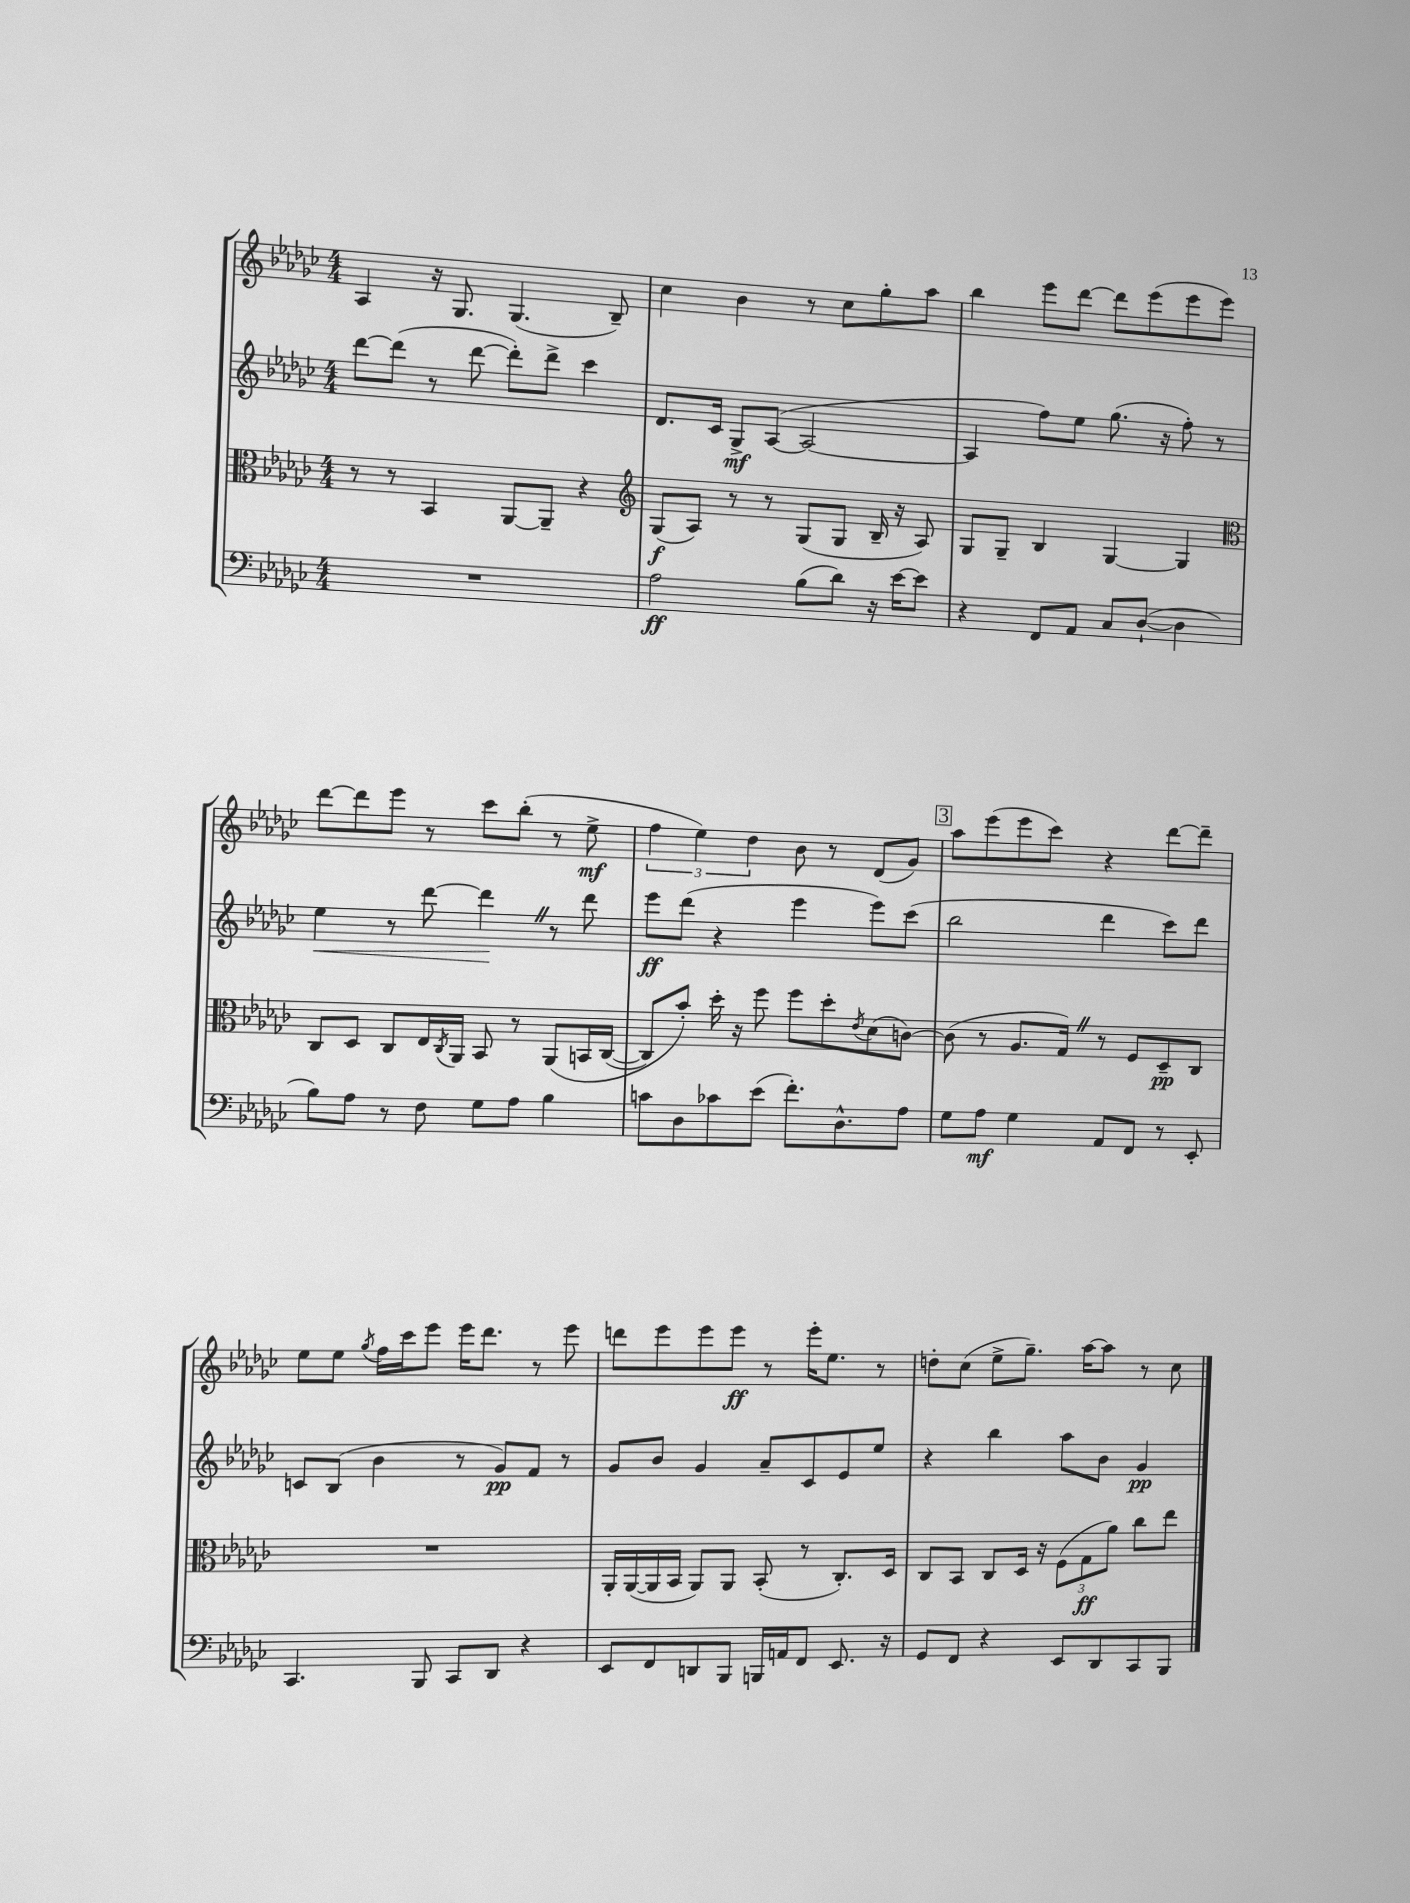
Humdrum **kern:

**kern	**kern	**kern	**kern
*staff4	*staff3	*staff2	*staff1
*clefF4	*clefC3	*clefG2	*clefG2
*k[b-e-a-d-g-c-]	*k[b-e-a-d-g-c-]	*k[b-e-a-d-g-c-]	*k[b-e-a-d-g-c-]
*M4/4	*M4/4	*M4/4	*M4/4
1r	8r	[8ddd-\L	4A-/
.	8r	(8ddd-\]J	.
.	4BB-/	8r	16r
.	.	.	8.G-/
.	.	[8ddd-\	.
.	[8AA-/L	8ddd-'\]L)	(4.G-/
.	8AA-~/]J	8ddd-^\J	.
.	4r	4ccc-\	.
.	.	.	8B-~/)
=	=	=	=
*	*clefG2	*	*
2A-\	(8G-/L	8.d-/L	4cc-\
.	8A-/J)	.	.
.	.	16c-/Jk	.
.	8r	8G-^/L	4b-\
.	8r	([8A-/J	.
(8B-\L	(8G-/L	2A-/_	8r
8d-\J)	8G-/J	.	8cc-\L
16r	16B-~/	.	8gg-'\
[16e-\LK	16r	.	.
8e-\]J	8A-/)	.	8aa-\J
=	=	=	=
4r	8G-/L	4A-/]	4bb-\
.	8G-~/J	.	.
8FF/L	4B-/	8ff\L)	8eee-\L
8AA-/J	.	8ee-\J	[8ddd-\J
8C-/L	[4G-/	(8.gg-\	8ddd-\]L
([8D-`/J	.	.	(8eee-\
.	.	16r	.
4D-\]	4G-/]	8ff'\)	8eee-\
.	.	8r	8eee-\J)
=	=	=	=
*	*clefC3	*	*
8B-\L)	8C-/L	4ee-\	[8ddd-\L
8A-\J	8D-/J	.	8ddd-\]
8r	8C-/L	8r	8eee-\J
8F\	16E-/L	[8ddd-\	8r
.	8qC-/	.	.
.	16AA-/JJ	.	.
8G-\L	8BB-/	4ddd-\]	8ccc-\L
8A-\J	8r	.	(8bb-'\J
4B-\	&(8AA-/L	8r	8r
.	16BB/L	8ddd-\	8ee-^\
.	([16C-/JJ	.	.
=	=	=	=
8c\L	8C-/]L)	8eee-\L	6ff\
8D-\	8b-'/J&)	(8ddd-\J	.
.	.	.	6ee-\)
8c-\	16dd-'\	4r	.
.	16r	.	.
.	.	.	6dd-\
(8e-\J	8ff\	.	.
8.f'\L)	8ff\L	4eee-\	8b-\
.	8dd-'\	.	8r
8.D-^^\	.	.	.
.	8qe-/	.	.
.	(8d-\	8eee-\L)	(8d-/L
8A-\J	[8c\J)	(8ccc-\J	8g-/J)
=	=	=	=
8G-\L	(8c\]	2bb-\	8aa-\L
8A-\J	8r	.	(8eee-\
4G-\	8.A-/L	.	8eee-\
.	.	.	8ccc-\J)
.	16G-/Jk)	.	.
8AA-/L	8r	4ddd-\	4r
8FF/J	8F/L	.	.
8r	8D-~/	8ccc-\L)	[8ddd-\L
8EE-'/	8C-/J	8ddd-\J	8ddd-~\]J
=	=	=	=
4.CC-/	1r	8c/L	8ee-\L
.	.	(8B-/J	8ee-\J
.	.	.	8qgg-/
.	.	4b-\	16ff\LL
.	.	.	16ccc-\J
8BBB-/	.	.	8eee-\J
8CC-/L	.	8r	16eee-\LK
.	.	.	8.ddd-\J
8DD-/J	.	8g-/L)	.
4r	.	8f/J	8r
.	.	8r	8eee-\
=	=	=	=
8EE-/L	16AA-'/LL	8g-/L	8ddd\L
.	([16AA-/	.	.
8FF/	16AA-/]	8b-/J	8eee-\
.	16BB-/JJ	.	.
8DD/	8AA-/L)	4g-/	8eee-\
8BBB-/J	8AA-/J	.	8eee-\J
16BBB/LL	(8BB-'/	8a-~/L	8r
16AA/J	.	.	.
8FF/J	8r	8c-/	16eee-'\LK
.	.	.	8.ee-\J
8.EE-/	8.C-'/L)	8e-/	.
.	.	8ee-/J	8r
16r	16D-/Jk	.	.
=	=	=	=
8GG-/L	8C-/L	4r	8dd'\L
8FF/J	8BB-/J	.	(8cc-\J
4r	8C-/L	4bb-\	8ee-^\L
.	16D-/Jk	.	8.gg-~\J)
.	16r	.	.
8EE-/L	(12F\L	8aa-\L	.
.	.	.	[16aa-\LK
.	12G-\	.	.
8DD-/	.	8b-\J	8aa-\]J
.	12a-\J)	.	.
8CC-/	8cc-\L	4g-/	8r
8BBB-/J	8ee-\J	.	8cc-\
==	==	==	==
*-	*-	*-	*-
